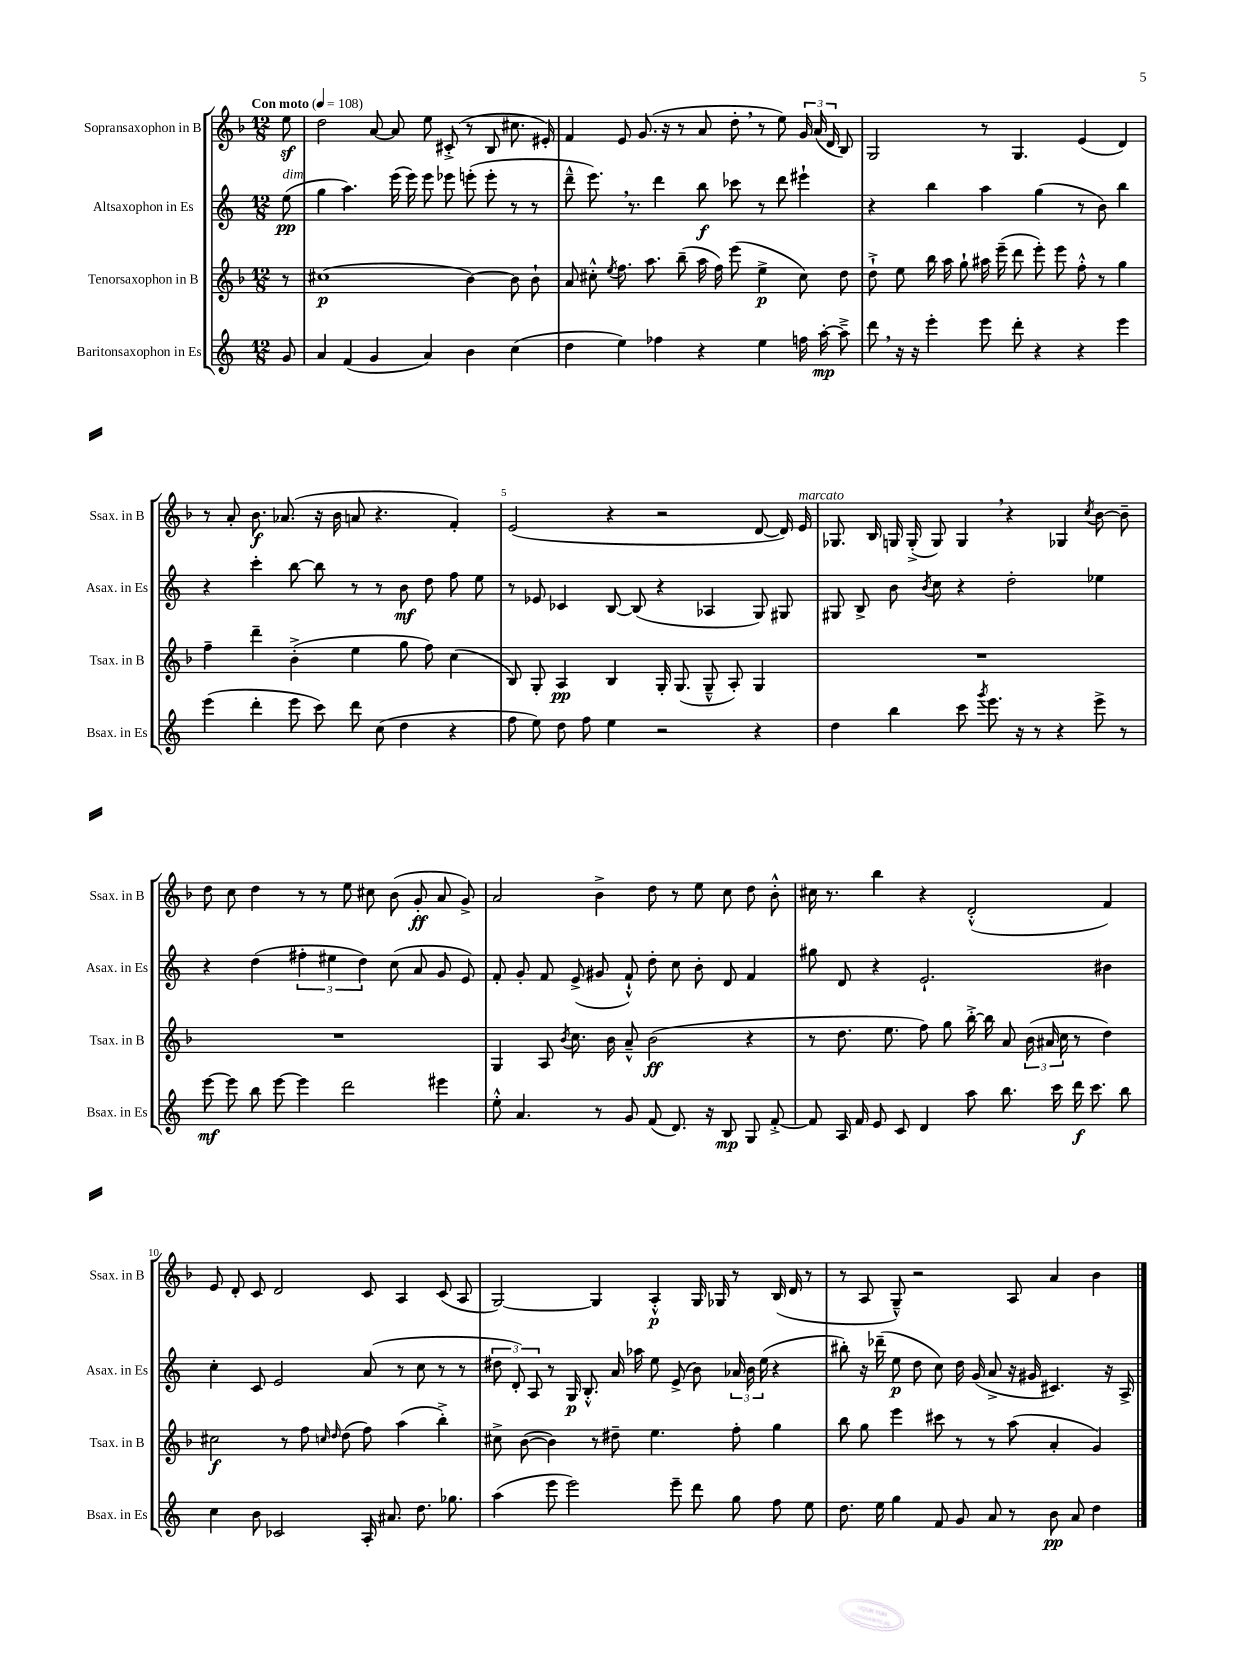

**kern	**dynam	**kern	**dynam	**kern	**dynam	**kern	**dynam
*part4	*part4	*part3	*part3	*part2	*part2	*part1	*part1
*staff4	*staff4	*staff3	*staff3	*staff2	*staff2	*staff1	*staff1
*I"Baritonsaxophon in Es	*	*I"Tenorsaxophon in B	*	*I"Altsaxophon in Es	*	*I"Sopransaxophon in B	*
*I'Bsax. in Es	*	*I'Tsax. in B	*	*I'Asax. in Es	*	*I'Ssax. in B	*
*clefG2	*	*clefG2	*	*clefG2	*	*clefG2	*
*k[]	*	*k[b-]	*	*k[]	*	*k[b-]	*
*M12/8	*	*M12/8	*	*M12/8	*	*M12/8	*
*MM108	*	*MM108	*	*MM108	*	*MM108	*
=	=	=	=	=	=	=	=
!	!	!	!	!	!	!LO:TX:a:B:t=Con moto	!
!	!	!	!	!LO:TX:a:i:t=dim.	!	!	!
8g/	.	8r	.	(8ee\	pp	8eez\	.
=1	=1	=1	=1	=1	=1	=1	=1
4a/	.	(1cc#X	p	4gg\	.	2dd\	.
(4f/	.	.	.	4.aa\)	.	.	.
4g/	.	.	.	.	.	[8a/	.
.	.	.	.	(16eee\	.	8a/]	.
.	.	.	.	16eee\)	.	.	.
4a/)	.	.	.	8eee\	.	8ee\	.
.	.	.	.	8eee-X\	.	(8c#X'^/	.
4b\	.	[4b-\)	.	(8eeen'\	.	8r	.
.	.	.	.	8eee'\	.	8B-/	.
(4cc\	.	8b-\]	.	8r	.	8.cc#X\	.
.	.	8b-`\	.	8r	.	.	.
.	.	.	.	.	.	16e#X'/)	.
=2	=2	=2	=2	=2	=2	=2	=2
4dd\	.	8a/	.	8ddd~^^\	.	4f/	.
.	.	8cc#X'^^\	.	8.eee,\)	.	.	.
.	.	8qee/	.	.	.	.	.
4ee\)	.	8.ff\	.	.	.	8e/	.
.	.	.	.	8.r	.	.	.
.	.	.	.	.	.	(8.g/	.
.	.	8.aa\	.	.	.	.	.
4ff-X\	.	.	.	4ddd\	.	.	.
.	.	.	.	.	.	16r	.
.	.	(8bb-~\	.	.	.	8r	.
4r	.	16aa\	.	8bb\	f	8a/	.
.	.	16ff\)	.	.	.	.	.
.	.	(8eee\	.	8ccc-X\	.	8dd',\	.
4ee\	.	4ee^\	p	8r	.	8r	.
.	.	.	.	8ddd\	.	8ee\)	.
16ffn\	.	8cc#\)	.	4eee#X`\	.	24g/	.
.	.	.	.	.	.	(24a/	.
[16aa'\	mp	.	.	.	.	.	.
.	.	.	.	.	.	24d/	.
8aa~^\]	.	8dd\	.	.	.	8B-/)	.
=3	=3	=3	=3	=3	=3	=3	=3
8ddd,\	.	8dd`^\	.	4r	.	2G/	.
16r	.	8ee\	.	.	.	.	.
16r	.	.	.	.	.	.	.
4eee'\	.	16bb-\	.	4bb\	.	.	.
.	.	16aa\	.	.	.	.	.
.	.	8gg`\	.	.	.	.	.
8eee\	.	16aa#X\	.	4aa\	.	8r	.
.	.	(16eee~\	.	.	.	.	.
8ddd'\	.	8ddd\	.	.	.	4.G/	.
4r	.	8eee'\)	.	(4gg\	.	.	.
.	.	8eee\	.	.	.	.	.
4r	.	8ff'^^\	.	8r	.	(4e/	.
.	.	8r	.	8b\)	.	.	.
4eee\	.	4gg\	.	4bb\	.	4d/)	.
!!LO:LB:g=z
=4	=4	=4	=4	=4	=4	=4	=4
(4eee\	.	4ff~\	.	4r	.	8r	.
.	.	.	.	.	.	8a'/	.
4ddd'\	.	4ddd~\	.	4ccc'\	.	8.b-\	f
.	.	.	.	.	.	(8.a-X/	.
8eee\	.	(4b-'^\	.	[8bb\	.	.	.
8ccc\)	.	.	.	8bb\]	.	16r	.
.	.	.	.	.	.	16b-\	.
8ddd\	.	4ee\	.	8r	.	8an/	.
(8cc\	.	.	.	8r	.	4.r	.
4dd\	.	8gg\	.	8b\	mf	.	.
.	.	8ff\)	.	8dd\	.	.	.
4r	.	(4cc\	.	8ff\	.	4f'/)	.
.	.	.	.	8ee\	.	.	.
=5	=5	=5	=5	=5	=5	=5	=5
8ff\	.	8B-/)	.	8r	.	(2e/	.
8ee\)	.	8G'/	.	8e-X/	.	.	.
8dd\	.	4A/	pp	4c-X/	.	.	.
8ff\	.	.	.	.	.	.	.
4ee\	.	4B-/	.	[8B/	.	4r	.
.	.	.	.	(8B/]	.	.	.
2r	.	16G'/	.	4r	.	2r	.
.	.	(8.G/	.	.	.	.	.
.	.	8G~^^/	.	4A-X/	.	.	.
.	.	8A'/)	.	.	.	.	.
4r	.	4G/	.	8G/)	.	[8d/	.
.	.	.	.	8G#X/	.	16d/])	.
!	!	!	!	!	!	!LO:TX:a:i:t=marcato	!
.	.	.	.	.	.	16e/	.
=6	=6	=6	=6	=6	=6	=6	=6
4dd\	.	1.r	.	8G#X/	.	8.G-X/	.
.	.	.	.	8B^/	.	.	.
.	.	.	.	.	.	16B-/	.
4bb\	.	.	.	8b\	.	16Gn/	.
.	.	.	.	.	.	(16G'^/	.
.	.	.	.	8qb/	.	.	.
.	.	.	.	8cc\	.	8G/)	.
8ccc\	.	.	.	4r	.	4G,/	.
8qggg/	.	.	.	.	.	.	.
8.eee\	.	.	.	.	.	.	.
.	.	.	.	2dd'\	.	4r	.
16r	.	.	.	.	.	.	.
8r	.	.	.	.	.	.	.
4r	.	.	.	.	.	4G-X/	.
.	.	.	.	.	.	8qcc/	.
8eee^\	.	.	.	4ee-X\	.	[8b-\	.
8r	.	.	.	.	.	8b-~\]	.
!!LO:LB:g=z
=7	=7	=7	=7	=7	=7	=7	=7
[8eee\	mf	1.r	.	4r	.	8dd\	.
8eee\]	.	.	.	.	.	8cc\	.
8bb\	.	.	.	(4dd\	.	4dd\	.
[8eee\	.	.	.	.	.	.	.
4eee\]	.	.	.	6ff#X'\	.	8r	.
.	.	.	.	.	.	8r	.
.	.	.	.	6ee#X\	.	.	.
2ddd\	.	.	.	.	.	8ee\	.
.	.	.	.	6dd\)	.	.	.
.	.	.	.	.	.	8cc#X\	.
.	.	.	.	(8cc\	.	(8b-\	.
.	.	.	.	8a/	.	8g'/	ff
4eee#X\	.	.	.	8g/	.	8a/	.
.	.	.	.	8e/)	.	8g^/)	.
=8	=8	=8	=8	=8	=8	=8	=8
8ee'^^\	.	4G/	.	8f'/	.	2a/	.
4.a/	.	.	.	8g'/	.	.	.
.	.	8A/	.	8f/	.	.	.
.	.	8qb-/	.	.	.	.	.
.	.	8.cc\	.	(8e^/	.	.	.
8r	.	.	.	8g#X/	.	4b-^\	.
.	.	16b-\	.	.	.	.	.
8g/	.	8a~^^/	.	8f`^^/)	.	.	.
(8f/	.	(2b-\	ff	8dd'\	.	8dd\	.
8.d/)	.	.	.	8cc\	.	8r	.
.	.	.	.	8b'\	.	8ee\	.
16r	.	.	.	.	.	.	.
8B/	mp	.	.	8d/	.	8cc\	.
8G/	.	4r	.	4f/	.	8dd\	.
[8f'^/	.	.	.	.	.	8b-'^^\	.
=9	=9	=9	=9	=9	=9	=9	=9
8f/]	.	8r	.	8gg#X\	.	16cc#X\	.
.	.	.	.	.	.	8.r	.
16A/	.	8.dd\	.	8d/	.	.	.
16f/	.	.	.	.	.	.	.
8e/	.	.	.	4r	.	4bb-\	.
.	.	8.ee\	.	.	.	.	.
8c/	.	.	.	.	.	.	.
4d/	.	8ff\)	.	2.e`/	.	4r	.
.	.	8gg\	.	.	.	.	.
8aa\	.	[16bb-'^\	.	.	.	(2d'^^/	.
.	.	16bb-\]	.	.	.	.	.
8.bb\	.	8a/	.	.	.	.	.
.	.	(24b-\	.	.	.	.	.
.	.	24a#X/	.	.	.	.	.
16ccc\	.	.	.	.	.	.	.
.	.	24cc\	.	.	.	.	.
16ddd\	f	8r	.	.	.	.	.
8.ccc\	.	.	.	.	.	.	.
.	.	4dd\)	.	4b#X\	.	4f/)	.
8bb\	.	.	.	.	.	.	.
!!LO:LB:g=z
=10	=10	=10	=10	=10	=10	=10	=10
4cc\	.	2cc#X\	f	4cc'\	.	8e/	.
.	.	.	.	.	.	8d'/	.
8b\	.	.	.	8c/	.	8c/	.
2c-X/	.	.	.	2e/	.	2d/	.
.	.	8r	.	.	.	.	.
.	.	8ff\	.	.	.	.	.
.	.	16qqccn/	.	.	.	.	.
.	.	16qqdd/	.	.	.	.	.
.	.	(8dd\	.	.	.	.	.
16A'/	.	8ff\)	.	(8a/	.	8c/	.
8.a#X/	.	.	.	.	.	.	.
.	.	(4aa\	.	8r	.	4A/	.
8.dd\	.	.	.	8cc\	.	.	.
.	.	4bb-'^\)	.	8r	.	(8c/	.
8.gg-X\	.	.	.	.	.	.	.
.	.	.	.	8r	.	8A/	.
=11	=11	=11	=11	=11	=11	=11	=11
(4aa\	.	8cc#X^\	.	12dd#X\	.	[2G/)	.
.	.	.	.	12d'/)	.	.	.
.	.	([8b-\	.	.	.	.	.
.	.	.	.	12A/	.	.	.
8eee\	.	4b-\])	.	8r	.	.	.
2eee\)	.	.	.	16G/	p	.	.
.	.	.	.	8.B'^^/	.	.	.
.	.	8r	.	.	.	4G/]	.
.	.	8dd#X~\	.	16a/	.	.	.
.	.	.	.	16aa-X\	.	.	.
.	.	4.ee\	.	8ee\	.	4A'^^/	p
8eee~\	.	.	.	(8e^/	.	.	.
8ddd\	.	.	.	8b\)	.	16G/	.
.	.	.	.	.	.	16G-X/	.
8gg\	.	8ff'\	.	24a-X/	.	8r	.
.	.	.	.	24b\	.	.	.
.	.	.	.	(24ee\	.	.	.
8ff\	.	4gg\	.	4r	.	(16B-/	.
.	.	.	.	.	.	16d/	.
8ee\	.	.	.	.	.	8r	.
=12	=12	=12	=12	=12	=12	=12	=12
8.dd\	.	8bb-\	.	8bb#X'\)	.	8r	.
.	.	8gg\	.	16r	.	8A/	.
16ee\	.	.	.	(16ddd-X~\	.	.	.
4gg\	.	4eee\	.	8ee\	p	8G~^^/)	.
.	.	.	.	8dd\	.	2r	.
8f/	.	8ccc#X\	.	8cc\)	.	.	.
8g/	.	8r	.	16dd\	.	.	.
.	.	.	.	(16g/	.	.	.
8a/	.	8r	.	8a^/	.	.	.
8r	.	(8aa\	.	16r	.	8A/	.
.	.	.	.	16g#X/	.	.	.
8b\	pp	4a'/	.	4.c#X/)	.	4a/	.
8a/	.	.	.	.	.	.	.
4dd\	.	4g/)	.	.	.	4b-\	.
.	.	.	.	16r	.	.	.
.	.	.	.	16A^/	.	.	.
==	==	==	==	==	==	==	==
*-	*-	*-	*-	*-	*-	*-	*-
